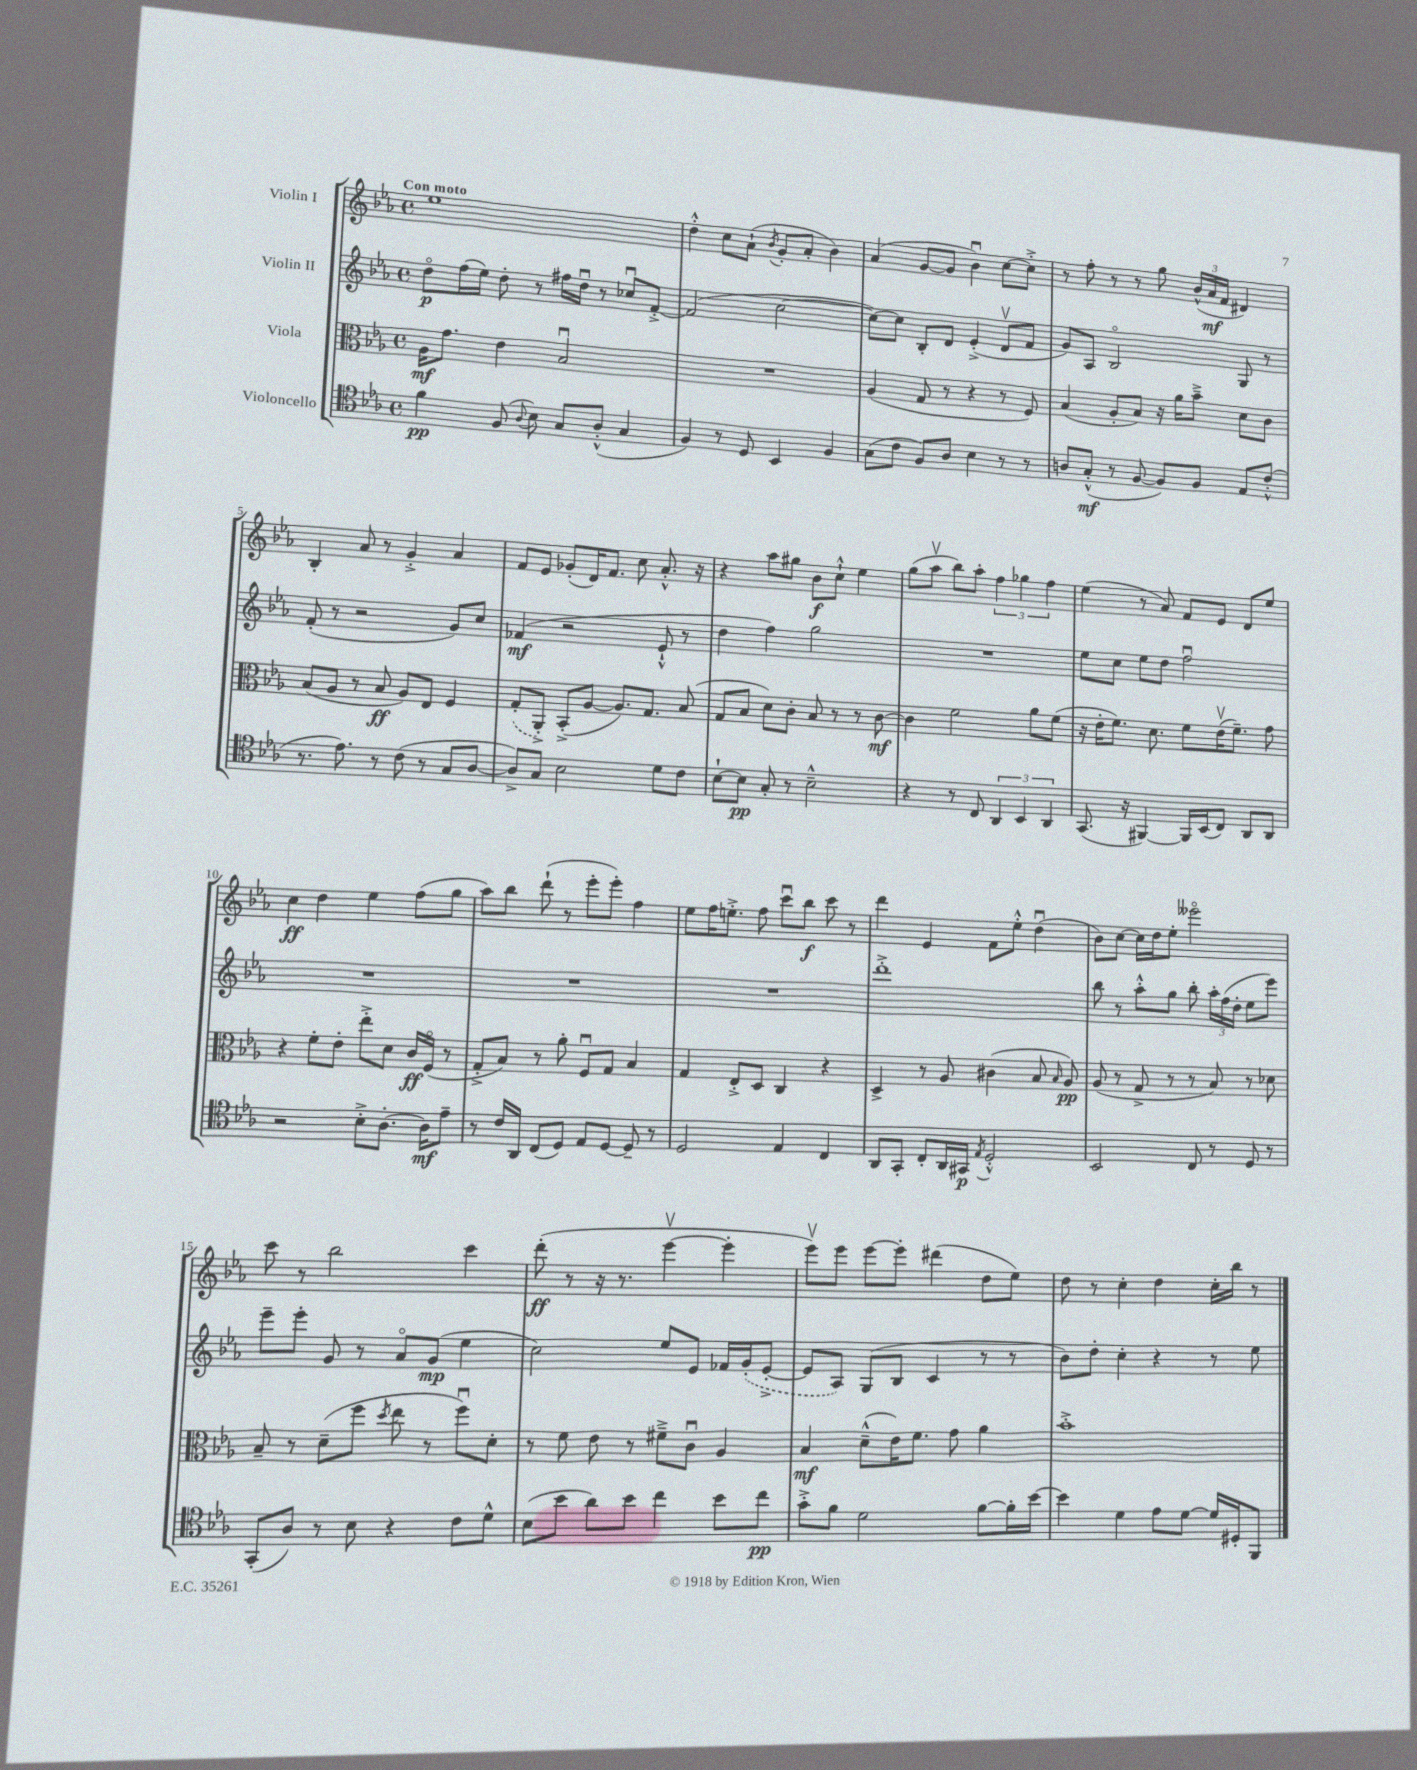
<<
\new StaffGroup <<
\new Staff = "s0" \with { instrumentName = "Violin I" } {
    \clef treble \key ees \major \defaultTimeSignature \time 4/4 \tempo "Con moto"
    \autoBeamOff ees''1 |
    d''4-.-^ c''8[ aes'8]-!( \acciaccatura { bes'8 } g'8[-. aes'8]-. bes'4) |
    aes'4( g'8[~ g'8] bes'4\downbow) c''8[~ c''8]-.-> |
    r8 f''8-. r8 r8 g''8 \tuplet 3/2 { bes'16[-^( aes'16\mf f'16] } dis'4) |
    bes4-. aes'8 r8 g'4-.-> aes'4 |
    f'8[ ees'8] ges'8[-.( d'16) f'8.] c''8 aes'8.-.-^ r16 |
    r4 aes''8[ gis''8] bes'8[\f c''8]-!-^ ees''4 |
    g''8[( aes''8]\upbow bes''8[) aes''8]-. \tuplet 3/2 { f''4 ges''4 f''4 } |
    ees''4( r8 aes'8) f'8[ ees'8] d'8[ ees''8] |
    c''4\ff d''4 ees''4 f''8[( g''8] |
    aes''8[) bes''8] d'''8-!( r8 ees'''8[-. ees'''8]-.) f''4 |
    ees''8[ f''16 e''8.]-.-> f''8 c'''8[\downbow bes''8]\f c'''8 r8 |
    d'''4 ees'4 f'8[ ees''8]-.-^ d''4\downbow( |
    bes'8[) c''8]~ c''16[ d''16 ees''8]-. eeses'''2\flageolet |
    c'''8 r8 bes''2 c'''4 |
    d'''8-.\ff( r8 r16 r8. ees'''4~\upbow ees'''4-. |
    ees'''8[\upbow) ees'''8] ees'''8[~ ees'''8]-. dis'''4( d''8[ ees''8]) |
    d''8 r8 c''4-. d''4 c''16[-. bes''16] r8 \bar "|." |
}
\new Staff = "s1" \with { instrumentName = "Violin II" } {
    \clef treble \key ees \major \defaultTimeSignature \time 4/4
    \autoBeamOff d''8[\flageolet\p f''16( ees''16]) d''8-. r8 fis''16[ d''16]\downbow r8 ces''8[\downbow f'8]~-.-> |
    f'2( c''2~ |
    c''8[~) c''8] bes8[-. d'8] ees'4-.->( d'8[\upbow f'8] |
    g'8[) aes8] bes2\flageolet g8 r8 |
    f'8-.( r8 r2 g'8[) c''8] |
    fes'4\mf( r2 ees'8-!-^ r8 |
    d''4 f''4) g''2 |
    R1 |
    ees''8[ c''8] ees''8[ d''8] f''2\downbow |
    R1 |
    R1 |
    R1 |
    d'''1-.-> |
    bes''8 r8 aes''8[-.-^ g''8] bes''8-. \tuplet 3/2 { aes''16[-. f''16( d''16]-. } ees''8[ ees'''8]) |
    ees'''8[-- ees'''8]-. g'8 r8 aes'8[\flageolet g'8]\mp( ees''4 |
    c''2) ees''8[ ees'8] fes'16[ \once \slurDashed g'16-.( ees'8]~-.-> |
    ees'8[ aes8]) g8[( bes8] c'4 r8 r8 |
    bes'8[) d''8]-. c''4-. r4 r8 ees''8 \bar "|." |
}
\new Staff = "s2" \with { instrumentName = "Viola" } {
    \clef alto \key ees \major \defaultTimeSignature \time 4/4
    \autoBeamOff aes16[\mf g'8.] ees'4 bes2\downbow |
    R1 |
    aes4( g8 r8 r4 r8 f8) |
    bes4( aes8[-. bes8]) r16 aes'16[ bes'8]---> d'8[ c'8] |
    bes8[( aes8] r8 bes8\ff aes8[) ees8] f4 |
    \once \slurDashed g8[-.( aes,8]-.->) bes,8[-.->( aes8]~ aes8.[) g8.] bes8( |
    g8[ bes8] d'8[) c'8]-. bes8 r8 r8 c'8~\mf |
    c'4 f'2 aes'8[ f'8]( |
    r16 ees'16[-. f'8.]) d'8. f'8[ ees'16\upbow( f'8.]--) g'8 |
    r4 f'8[-. ees'8]-. ees''8[-.-> d'8] c'16[\ff f16]\flageolet( r8 |
    g8[-.-> bes8]) r8 aes'8-. f8[\downbow g8] bes4 |
    g4 ees8[-.-> d8] c4 r4 |
    d4-> r8 aes8 cis'4( bes8 \grace { bes16 } aes8\pp) |
    aes8( r8 g8-> r8 r8 bes8) r8 des'8 |
    bes8-- r8 d'8[--( f''8] \acciaccatura { d''8 } ees''8 r8 f''8[\downbow) d'8]-. |
    r8 f'8 ees'8 r8 fis'8[---> c'8]\downbow aes4 |
    bes4\mf d'8[---^( ees'16) f'8.] g'8 aes'4 |
    bes'1-.-> \bar "|." |
}
\new Staff = "s3" \with { instrumentName = "Violoncello" } {
    \clef tenor \key ees \major \defaultTimeSignature \time 4/4
    \autoBeamOff f'4\pp f8( \appoggiatura { aes8 } bes8) g8[ aes8]-.-^( g4 |
    f4) r8 d8 bes,4 f4 |
    g8[( c'8] f8[) aes8] bes4 r8 r8 |
    a8[ g8]-.-^\mf( r8 f8~ f8[) f8] ees8[ c'8]-.-^( |
    r8. ees'8.) r8 c'8( r8 g8[ aes8]~ |
    aes8[->) g8] bes2 d'8[ c'8] |
    bes8[~-! bes8]\pp g8-. r8 bes2---^ |
    r4 r8 c8 \tuplet 3/2 { aes,4 bes,4 aes,4 } |
    g,8.( r16 fis,4~) fis,16[ bes,16( c8]) aes,8[ aes,8] |
    r2 bes8[-.-> aes8.]~-. aes16[\mf ees'8]-- |
    r8 c'16[ aes,16] c8[( d8]) ees8[ d8]~ d8-- r8 |
    d2 ees4 c4 |
    aes,8[ g,8]-. c8[-. aes,16 gis,16]\p \acciaccatura { ees8 } d2-.-^ |
    bes,2 c8 r8 d8 r8 |
    g,8[-.( aes8]) r8 bes8 r4 c'8[ d'8]-^ |
    bes8[( bes'8] aes'8[) bes'8] c''4 bes'8[ c''8]\pp |
    g'8[-.-> f'8] d'2 f'8[~ f'16-. bes'16]~ |
    bes'4 d'4 ees'8[ d'8]~ d'16[ dis16-. f,8] \bar "|." |
}
>>
>>
